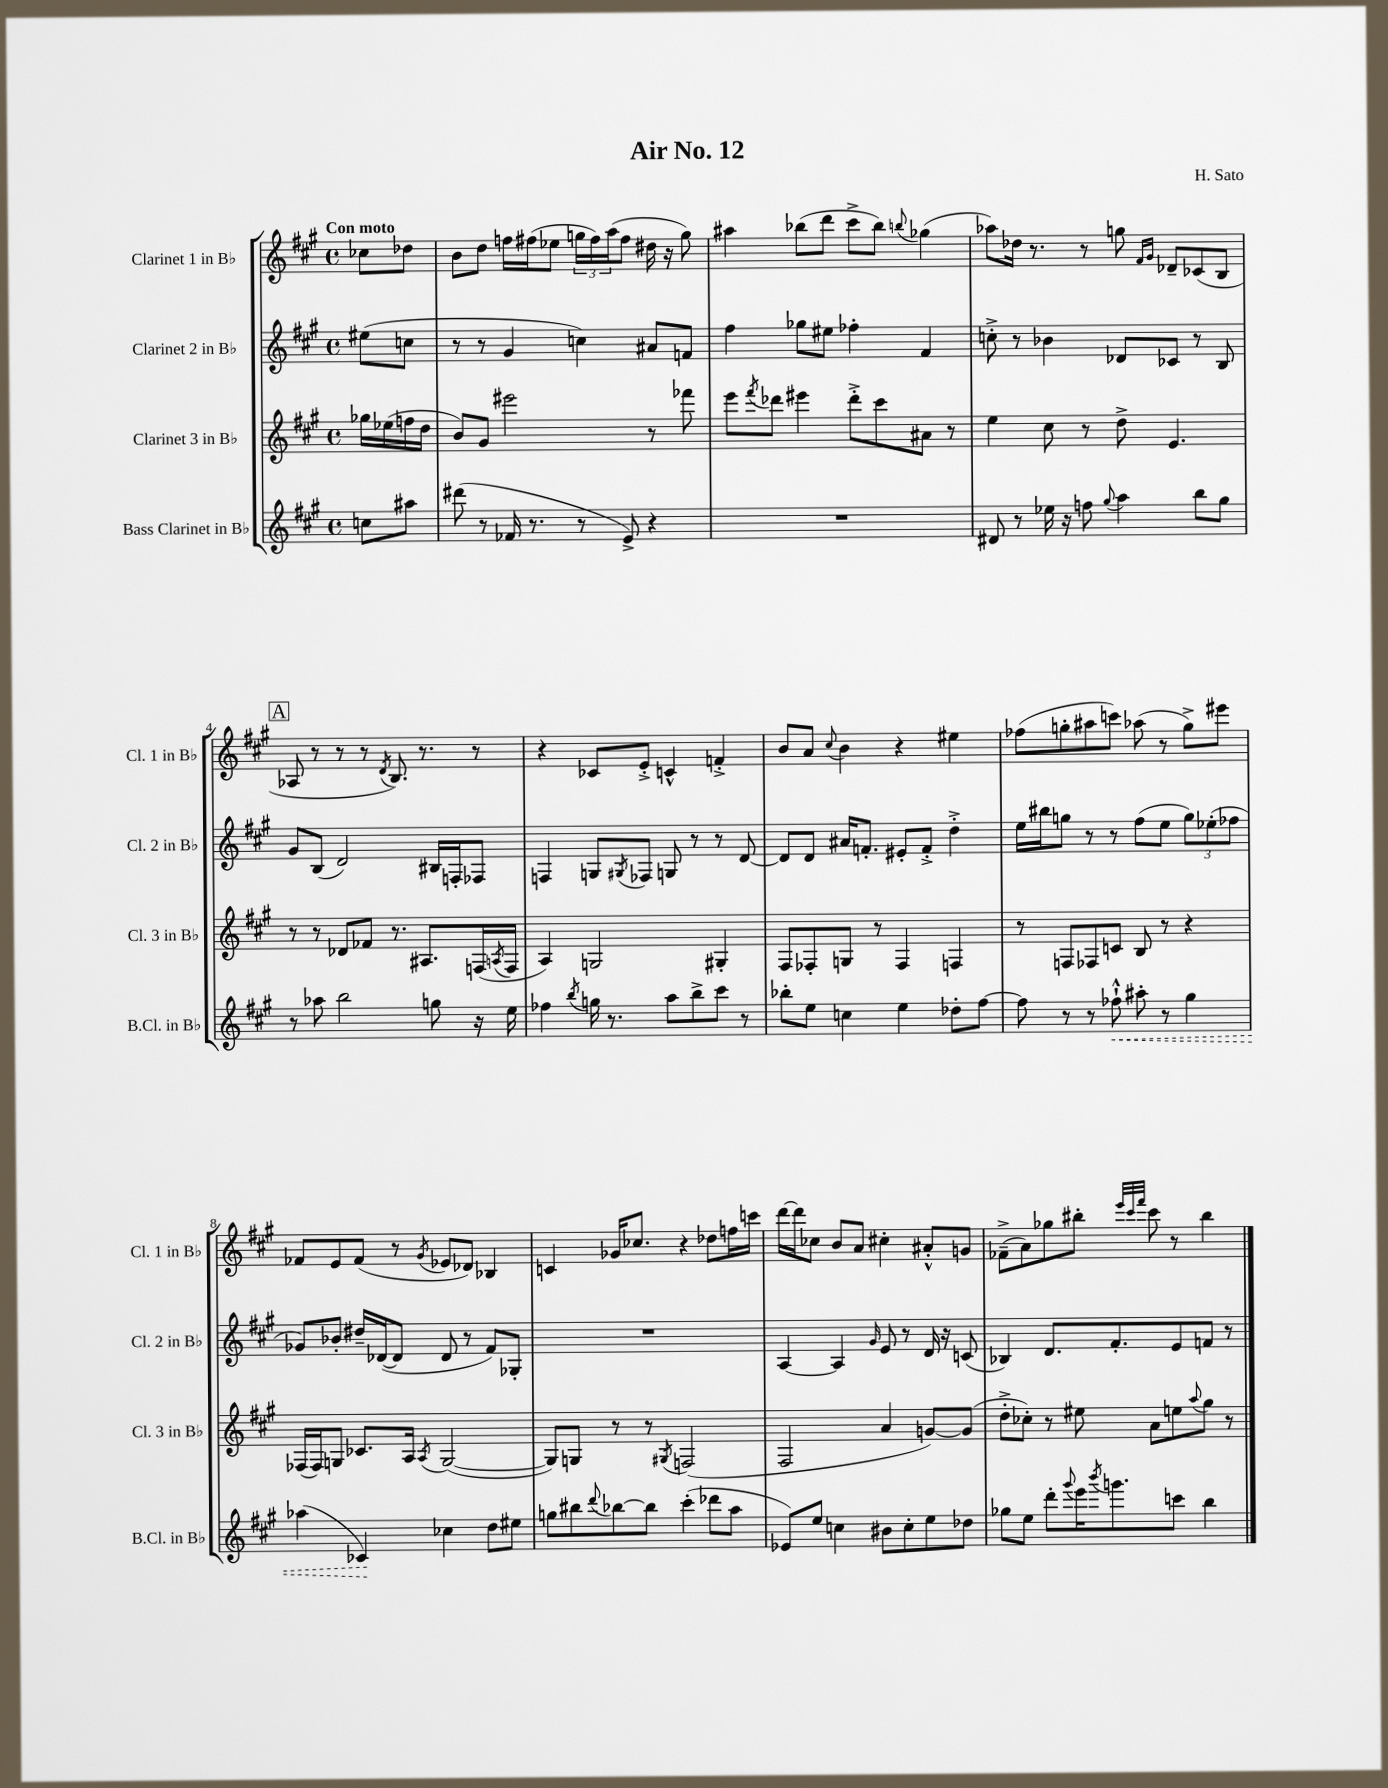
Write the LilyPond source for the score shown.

\header { title = "Air No. 12" composer = "H. Sato" }
<<
\new StaffGroup <<
\new Staff = "s0" \with { instrumentName = "Clarinet 1 in Bb" shortInstrumentName = "Cl. 1 in Bb" } {
    \clef treble \key a \major \defaultTimeSignature \time 4/4 \partial 4 \tempo "Con moto"
    ces''8 des''8 |
    b'8 d''8 f''16 fis''16( ees''8 \tuplet 3/2 { g''16 fis''16) a''16( } fis''8 dis''16 r16 g''8) |
    ais''4 bes''8( d'''8 cis'''8-> bes''8) \appoggiatura { b''8 } ges''4( |
    aes''8) des''16 r8. r8 g''8 \grace { fis'16 gis'16 } des'8-- ces'8( b8 |
    \mark \markup { \box "A" } aes8 r8 r8 r8 \acciaccatura { d'8 } b8.) r8. r8 |
    r4 ces'8 e'8-.-> c'4-^ f'4-.-> |
    b'8 a'8 \appoggiatura { cis''8 } b'4 r4 eis''4 |
    fes''8( g''8-. ais''8 c'''8) aes''8( r8 g''8->) eis'''8 |
    fes'8 e'8 fes'8( r8 \acciaccatura { gis'8 } ees'8 des'8) bes4 |
    c'4 ges'16 ces''8. r4 des''8 f''16 c'''16 |
    d'''16~ d'''16 ces''8 b'8 a'8 cis''4-. ais'8-.-^ g'8 |
    fes'8--->( a'8) ges''8 bis''8-. \grace { e'''32 cis'''32 fis'''32 } cis'''8 r8 bis''4 \bar "|." |
}
\new Staff = "s1" \with { instrumentName = "Clarinet 2 in Bb" shortInstrumentName = "Cl. 2 in Bb" } {
    \clef treble \key a \major \defaultTimeSignature \time 4/4 \partial 4
    eis''8( c''8 |
    r8 r8 gis'4 c''4) ais'8 f'8 |
    fis''4 ges''8 eis''8 fes''4-. fis'4 |
    c''8-.-> r8 bes'4 des'8 ces'8 r8 b8 |
    \mark \markup { \box "A" } gis'8 b8( d'2) bis16 f16-. fes8 |
    f4 g8 \acciaccatura { gis8 } fes8 g8 r8 r8 d'8~ |
    d'8 d'8 ais'16 f'8.-. eis'8-. f'8-.-> d''4-.-> |
    e''16 bis''16 g''8 r8 r8 fis''8( e''8 \tuplet 3/2 { g''8) ees''8-.( fes''8 } |
    ges'8) bes'8-. dis''16-- des'16~( des'8 des'8 r8 fis'8) ges8-. |
    R1 |
    a4~ a4 \grace { gis'16 } e'8 r8 d'16 r16 c'8( |
    bes4) d'8. fis'8.-. e'8 f'8 r8 \bar "|." |
}
\new Staff = "s2" \with { instrumentName = "Clarinet 3 in Bb" shortInstrumentName = "Cl. 3 in Bb" } {
    \clef treble \key a \major \defaultTimeSignature \time 4/4 \partial 4
    ges''16 ees''16( f''16 d''16 |
    b'8) gis'8 eis'''2 r8 fes'''8 |
    e'''8 \acciaccatura { fis'''8 } des'''8 eis'''4 des'''8-.-> cis'''8 ais'8 r8 |
    e''4 cis''8 r8 d''8-> e'4. |
    \mark \markup { \box "A" } r8 r8 des'8 fes'8 r8. ais8. f16( \acciaccatura { a8 } f16 |
    a4) g2 gis4-. |
    fis8 fes8-. g8 r8 fes4 f4 |
    r8 f8 fes8 c'8 b8 r8 r4 |
    fes16( fes16) g8 ces'8. a16 \acciaccatura { a8 } g2~( |
    g8) g8 r8 r8 \acciaccatura { gis8 } f2( |
    fis2 a'4 g'8~) g'8( |
    d''8-.-> ces''8-.) r8 eis''8 a'8 e''8 \appoggiatura { a''8 } gis''8 r8 \bar "|." |
}
\new Staff = "s3" \with { instrumentName = "Bass Clarinet in Bb" shortInstrumentName = "B.Cl. in Bb" } {
    \clef treble \key a \major \defaultTimeSignature \time 4/4 \partial 4
    c''8 ais''8 |
    dis'''8( r8 fes'16 r8. r8 e'8->) r4 |
    R1 |
    dis'8 r8 ees''16 r16 f''8 \appoggiatura { gis''8 } a''4 b''8 gis''8 |
    \mark \markup { \box "A" } r8 aes''8 b''2 g''8 r16 e''16 |
    fes''4 \acciaccatura { b''8 } g''16 r8. a''8 b''8-> cis'''8 r8 |
    bes''8-. e''8 c''4 e''4 des''8-. fis''8~ |
    fis''8 r8 r8 \once \override Hairpin.style = #'dashed-line fes''8-!-^\< ais''8-. r8 gis''4 |
    aes''4( ces'4\!) ces''4 d''8 eis''8 |
    g''8 bis''8 \appoggiatura { d'''8 } bes''8~ bes''8 cis'''4-.( des'''8 a''8 |
    ees'8) e''8 c''4 bis'8 c''8-. e''8 des''8 |
    ges''8 e''8 d'''8-. \appoggiatura { gis'''8 } e'''16 \acciaccatura { b'''8 } g'''8. c'''8 b''4 \bar "|." |
}
>>
>>
